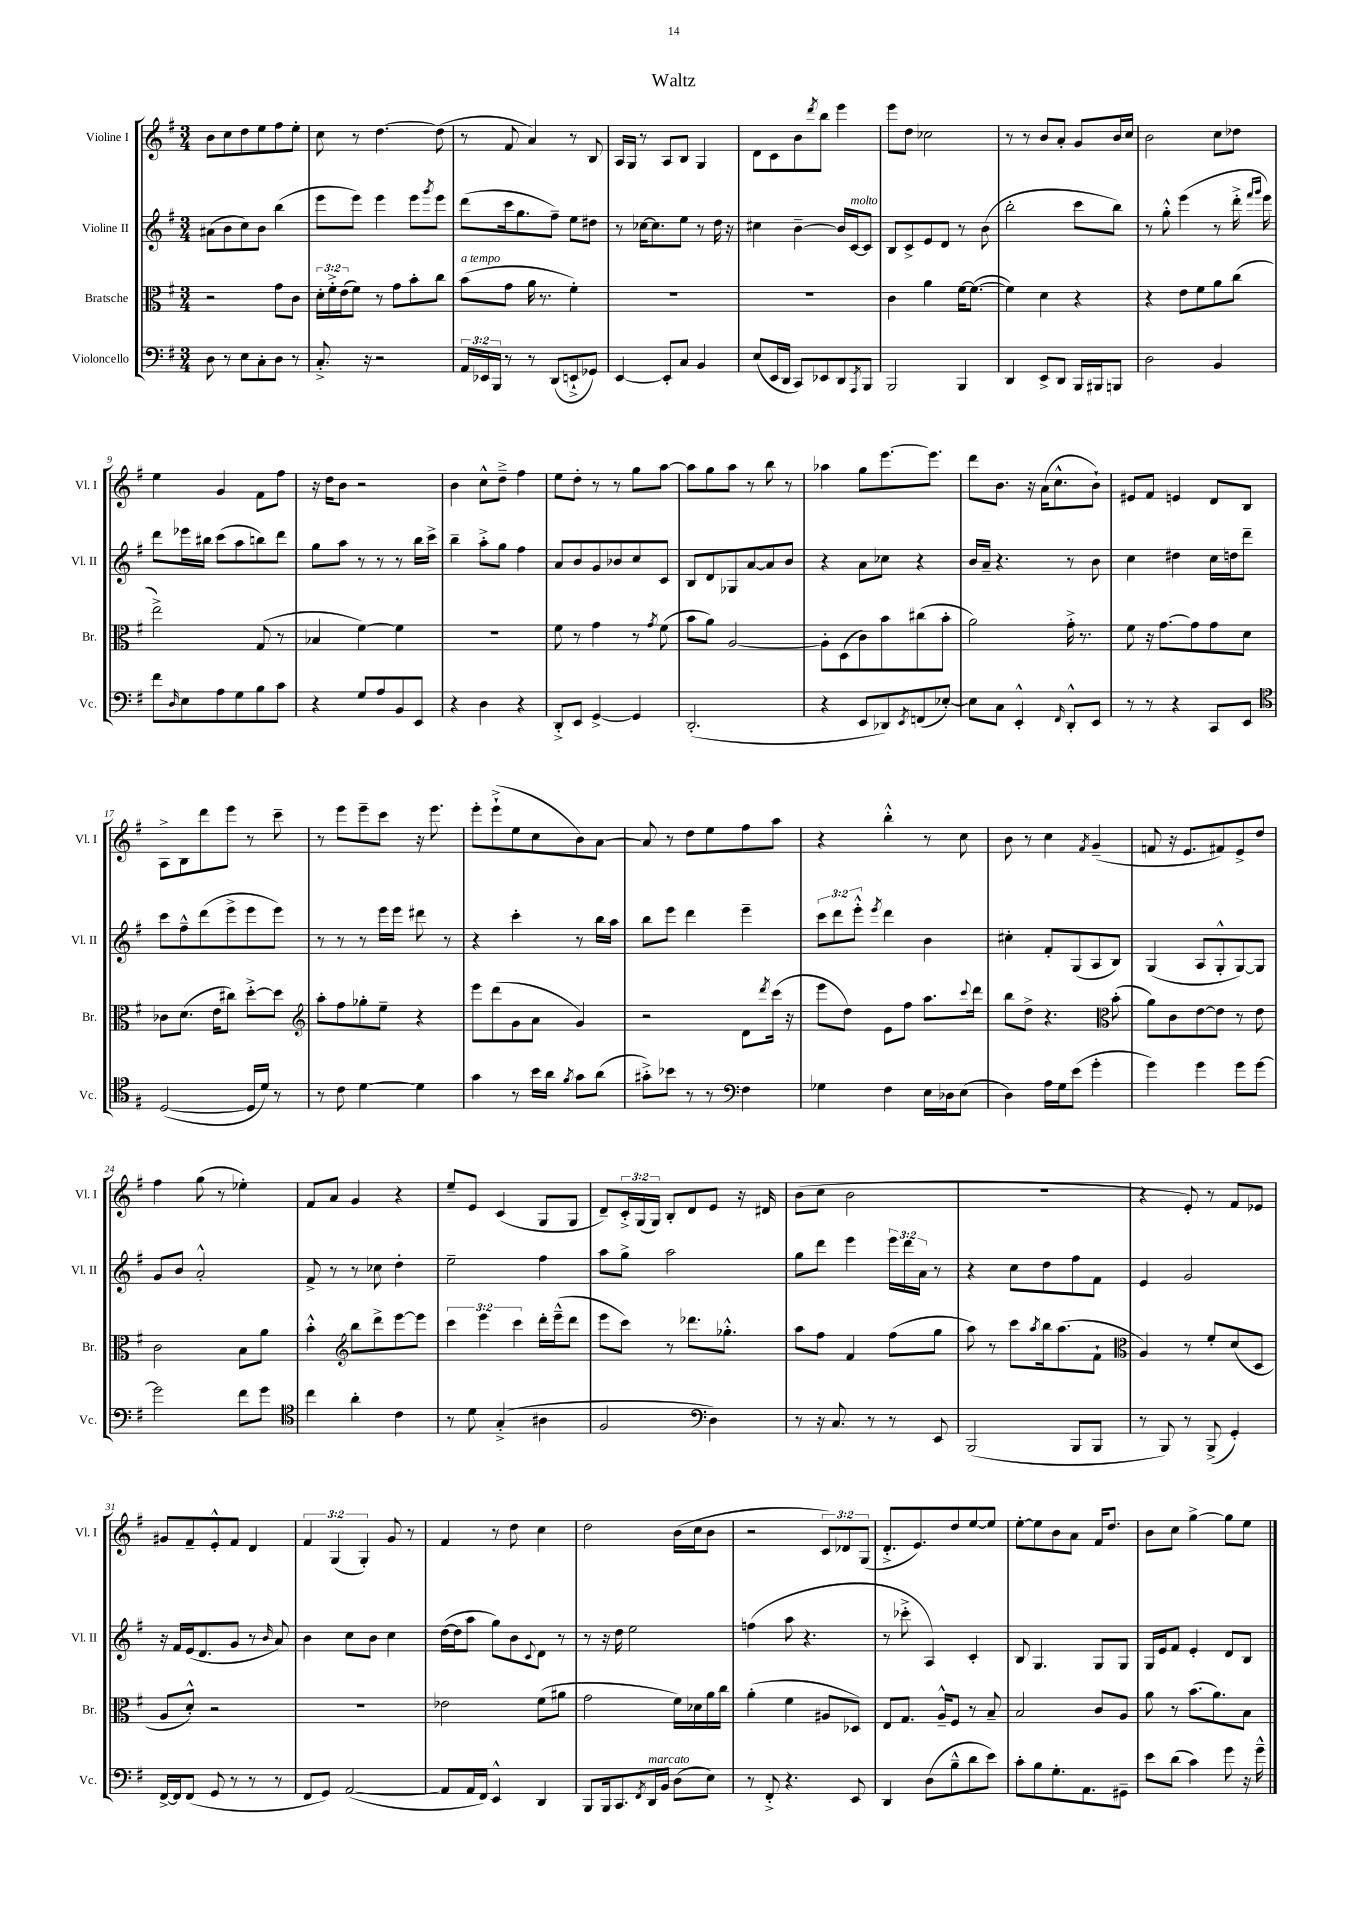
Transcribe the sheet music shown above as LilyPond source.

\header { title = "Waltz" }
<<
\new StaffGroup <<
\new Staff = "s0" \with { instrumentName = "Violine I" shortInstrumentName = "Vl. I" } {
    \clef treble \key g \major \numericTimeSignature \time 3/4 \override Staff.TupletNumber.text = #tuplet-number::calc-fraction-text
    b'8 c''8 d''8 e''8 fis''8 e''8-. |
    c''8 r8 d''4.~ d''8( |
    r8 fis'8 a'4) r8 b8 |
    a16 g16 r8 a8 b8 g4 |
    d'8 c'8 b'8 \acciaccatura { d'''8 } b''8 e'''4 |
    e'''8 d''8 ces''2 |
    r8 r8 b'8 a'8-. g'8 b'16 c''16 |
    b'2 c''8 des''8 |
    e''4 g'4 fis'8 fis''8 |
    r16 d''16 b'8 r2 |
    b'4 c''8-^ d''8---> fis''4 |
    e''8 d''8-. r8 r8 g''8 a''8~ |
    a''8 g''8 a''8 r8 b''8 r8 |
    aes''4 g''8 e'''8.~ e'''8. |
    d'''8 b'8. r16 a'16( c''8.-^ b'8-!) |
    eis'8 fis'8 e'4 d'8 b8 |
    a8-> b8 d'''8 e'''8 r8 c'''8-- |
    r8 e'''8 e'''8-- c'''8 r16 e'''8. |
    e'''8-. e'''8-!->( e''8 c''8 b'8) a'8~ |
    a'8 r8 d''8 e''8 fis''8 a''8 |
    r4 b''4-.-^ r8 c''8 |
    b'8 r8 c''4 \acciaccatura { fis'8 } g'4--( |
    f'8 r16 e'8. fis'8) e'8-> d''8 |
    fis''4 g''8( r8 ees''4-.) |
    fis'8 a'8 g'4 r4 |
    e''8-- e'8 c'4( g8 g8 |
    d'8--) \tuplet 3/2 { c'16-.-> g16( g16) } b8-. d'8 e'8 r16 dis'16 |
    b'8( c''8 b'2 |
    R2. |
    r4 e'8-.) r8 fis'8 ees'8 |
    gis'8 fis'8-- e'8-.-^ fis'8 d'4 |
    \tuplet 3/2 { fis'4 g4( g4-.) } g'8 r8 |
    fis'4 r8 d''8 c''4 |
    d''2 b'16( c''16 b'8 |
    r2 \tuplet 3/2 { c'8) des'8 g8( } |
    d'8.-.-> e'8.) d''8 e''8~ e''8 |
    e''8~-. e''8 b'8 a'8 fis'16 d''8. |
    b'8 c''8 g''4~-> g''8 e''8 \bar "|." |
}
\new Staff = "s1" \with { instrumentName = "Violine II" shortInstrumentName = "Vl. II" } {
    \clef treble \key g \major \numericTimeSignature \time 3/4 \override Staff.TupletNumber.text = #tuplet-number::calc-fraction-text
    ais'8( b'8 c''8) b'8 b''4( |
    e'''8 e'''8) e'''4 e'''8 \acciaccatura { g'''8 } e'''8 |
    d'''8( c'''16 g''8. fis''8--) e''8 dis''8 |
    r8 ces''16~ ces''8. e''8 r8 d''16 r16 |
    cis''4 b'4~-- b'16 c'16~^\markup { \italic "molto" } c'8 |
    b8 c'8-> e'8 d'8 r8 b'8( |
    b''2-. c'''8 b''8) |
    r8 g''8-.-^ e'''4( r8 d'''16-.-> \grace { fis'''16 g'''16 } e'''16) |
    d'''8 ees'''16 bis''16 c'''8( a''8 b''8) d'''8 |
    g''8 a''8 r8 r8 r8 b''16 c'''16-> |
    b''4-- a''8-.-> g''8 fis''4 |
    a'8 b'8 g'8 bes'8 c''8 c'8 |
    b8 d'8 ges8 a'8~ a'8 b'8 |
    r4 a'8 ces''8 r4 |
    b'16 a'16-- r4. r8 b'8 |
    c''4 dis''4 c''16 d''16 d'''8-- |
    c'''8 fis''8---^ d'''8( e'''8-> e'''8 e'''8) |
    r8 r8 r8 e'''16 e'''16 dis'''8 r8 |
    r4 c'''4-. r8 b''16 a''16 |
    b''8 e'''8 d'''4 e'''4-- |
    \tuplet 3/2 { c'''8 d'''8 e'''8-.-^ } \acciaccatura { e'''8 } d'''4 b'4 |
    cis''4-. fis'8-. g8( a8 b8) |
    g4( a8 g8-.-^ g8~) g8 |
    g'8 b'8 a'2-.-^ |
    fis'8-> r8 r8 ces''8 d''4-. |
    e''2-- fis''4 |
    a''8 g''8-> a''2 |
    g''8 d'''8 e'''4 \tuplet 3/2 { e'''16 d'''16 a'16 } r8 |
    r4 c''8 d''8 fis''8 fis'8 |
    e'4 g'2 |
    r16 fis'16 e'16( d'8. g'8 r8 \grace { b'16 } a'8) |
    b'4 c''8 b'8 c''4 |
    d''16~( d''16 a''8 g''8) b'8 \appoggiatura { c'8 } d'8 r8 |
    r8 r16 d''16 e''2 |
    f''4( a''8 r4. |
    r8 ces'''8-.-> a4) c'4-. |
    b8 g4. g8 g8 |
    g16 e'16 fis'8 e'4-. d'8 b8 \bar "|." |
}
\new Staff = "s2" \with { instrumentName = "Bratsche" shortInstrumentName = "Br." } {
    \clef alto \key g \major \numericTimeSignature \time 3/4 \override Staff.TupletNumber.text = #tuplet-number::calc-fraction-text
    r2 g'8 c'8 |
    \tuplet 3/2 { d'16-. fis'16-.-> e'16( } fis'8) r8 g'8 b'8-. c''8 |
    b'8^\markup { \italic "a tempo" }( g'8 a'16 r8. fis'4-.) |
    R2. |
    R2. |
    c'4 a'4 fis'16~ fis'8.~( |
    fis'4) d'4 r4 |
    r4 e'8 fis'8 a'8 c''8( |
    e''2->) g8( r8 |
    bes4 fis'4~) fis'4 |
    R2. |
    fis'8 r8 g'4 r8 \acciaccatura { g'8 } fis'8( |
    b'8 a'8) a2~ |
    a8-. d8( c'8) b'8 cis''8( b'8-. |
    a'2) g'16-.-> r8. |
    fis'8 r16 g'8.~ g'8 g'8 d'8 |
    ces'8 d'8.( e'16 cis''8) d''8~-.-> d''8 |
    \clef treble a''8-. fis''8 ges''8-. e''8-- r4 |
    e'''8 d'''8( g'8 a'8 g'4) |
    r2 d'8 \acciaccatura { d'''8 } c'''16( r16 |
    e'''8 d''8) e'8 fis''8 a''8. \appoggiatura { c'''8 } d'''16 |
    b''8 d''8-> r4. \clef alto b'8-.( |
    a'8) c'8 e'8~ e'8 r8 e'8 |
    c'2 b8 a'8 |
    b'4-.-^ \clef treble b''8 d'''8-> e'''8~ e'''8 |
    \tuplet 3/2 { c'''4 e'''4 c'''4 } d'''16-. e'''16---^( d'''8 |
    e'''8 c'''8) r8 des'''8. ges''8.-.-^ |
    a''8 fis''8 fis'4 fis''8( g''8 |
    a''8) r8 c'''8 \acciaccatura { a''8 } b''16 a''8.( fis'8-! |
    \clef alto a4) r8 fis'8-. d'8( d8 |
    a8 d'8-.-^) r2 |
    R2. |
    ees'2 fis'8( ais'8 |
    g'2 fis'16) des'16 a'16 c''16 |
    a'4-.( fis'4 ais8 des8) |
    e8 g8. a16---^ fis8 r8 b8-- |
    b2 c'8 a8 |
    a'8 r8 b'8.( a'8.) b8 \bar "|." |
}
\new Staff = "s3" \with { instrumentName = "Violoncello" shortInstrumentName = "Vc." } {
    \clef bass \key g \major \numericTimeSignature \time 3/4 \override Staff.TupletNumber.text = #tuplet-number::calc-fraction-text
    d8 r8 e8 c8-. d8 r8 |
    c8.-.-> r16 r2 |
    \tuplet 3/2 { a,16 ees,16 b,,16 } r8 r8 d,8( e,8-!-> ges,8) |
    e,4~ e,8-. c8 b,4 |
    e8( e,16 d,16 c,8) ees,8 d,8 \acciaccatura { a,,8 } b,,8 |
    b,,2 b,,4 |
    d,4 e,8-> d,8 b,,16 bis,,16 b,,8 |
    d2 b,4 |
    fis'8 \grace { d16 } e8 a8 g8 b8 c'8 |
    r4 g8 a8 b,8 e,8 |
    r4 d4 r4 |
    d,8-.-> e,8 g,4~-> g,4 |
    d,2.-.( |
    r4 e,8 des,8) \acciaccatura { e,8 } f,8( ees8~-.) |
    ees8 c8 e,4-.-^ \grace { fis,16 } d,8-.-^ e,8 |
    r8 r8 r4 c,8 e,8 |
    \clef tenor d2~( d16 d'16) r8 |
    r8 c'8 d'4~ d'4 |
    g'4 r8 b'16 a'16 \acciaccatura { fis'8 } g'8 a'8( |
    gis'8-.->) bes'8 r8 r8 \clef bass fis4 |
    ges4 fis4 e16 des16 e8( |
    d4) a16 g16 e'8( g'4-. |
    g'4) g'4 g'8 g'8~ |
    g'2 fis'8 g'8 |
    \clef tenor c''4 a'4-. c'4 |
    r8 d'8 g4-.->( ais4 |
    fis2 \clef bass d4) |
    r8 r16 c8. r8 r8 e,8 |
    b,,2( b,,8 b,,8 |
    r8 b,,8) r8 b,,8->( g,4-.) |
    fis,16~-> fis,16 fis,8( g,8 r8 r8 r8 |
    fis,8 g,8) a,2~( |
    a,8 a,16 fis,16) e,4-^ d,4 |
    b,,8 b,,16 c,8. \acciaccatura { fis,8 } d,16^\markup { \italic "marcato" } b,16 d8( e8) |
    r8 fis,8-.-> r4. e,8 |
    d,4 d8( b8---^ d'8 e'8) |
    c'8-. b8 g8.-. a,8. gis,8-- |
    e'8 d'8( c'4) g'8 r16 g'16---^ \bar "|." |
}
>>
>>
